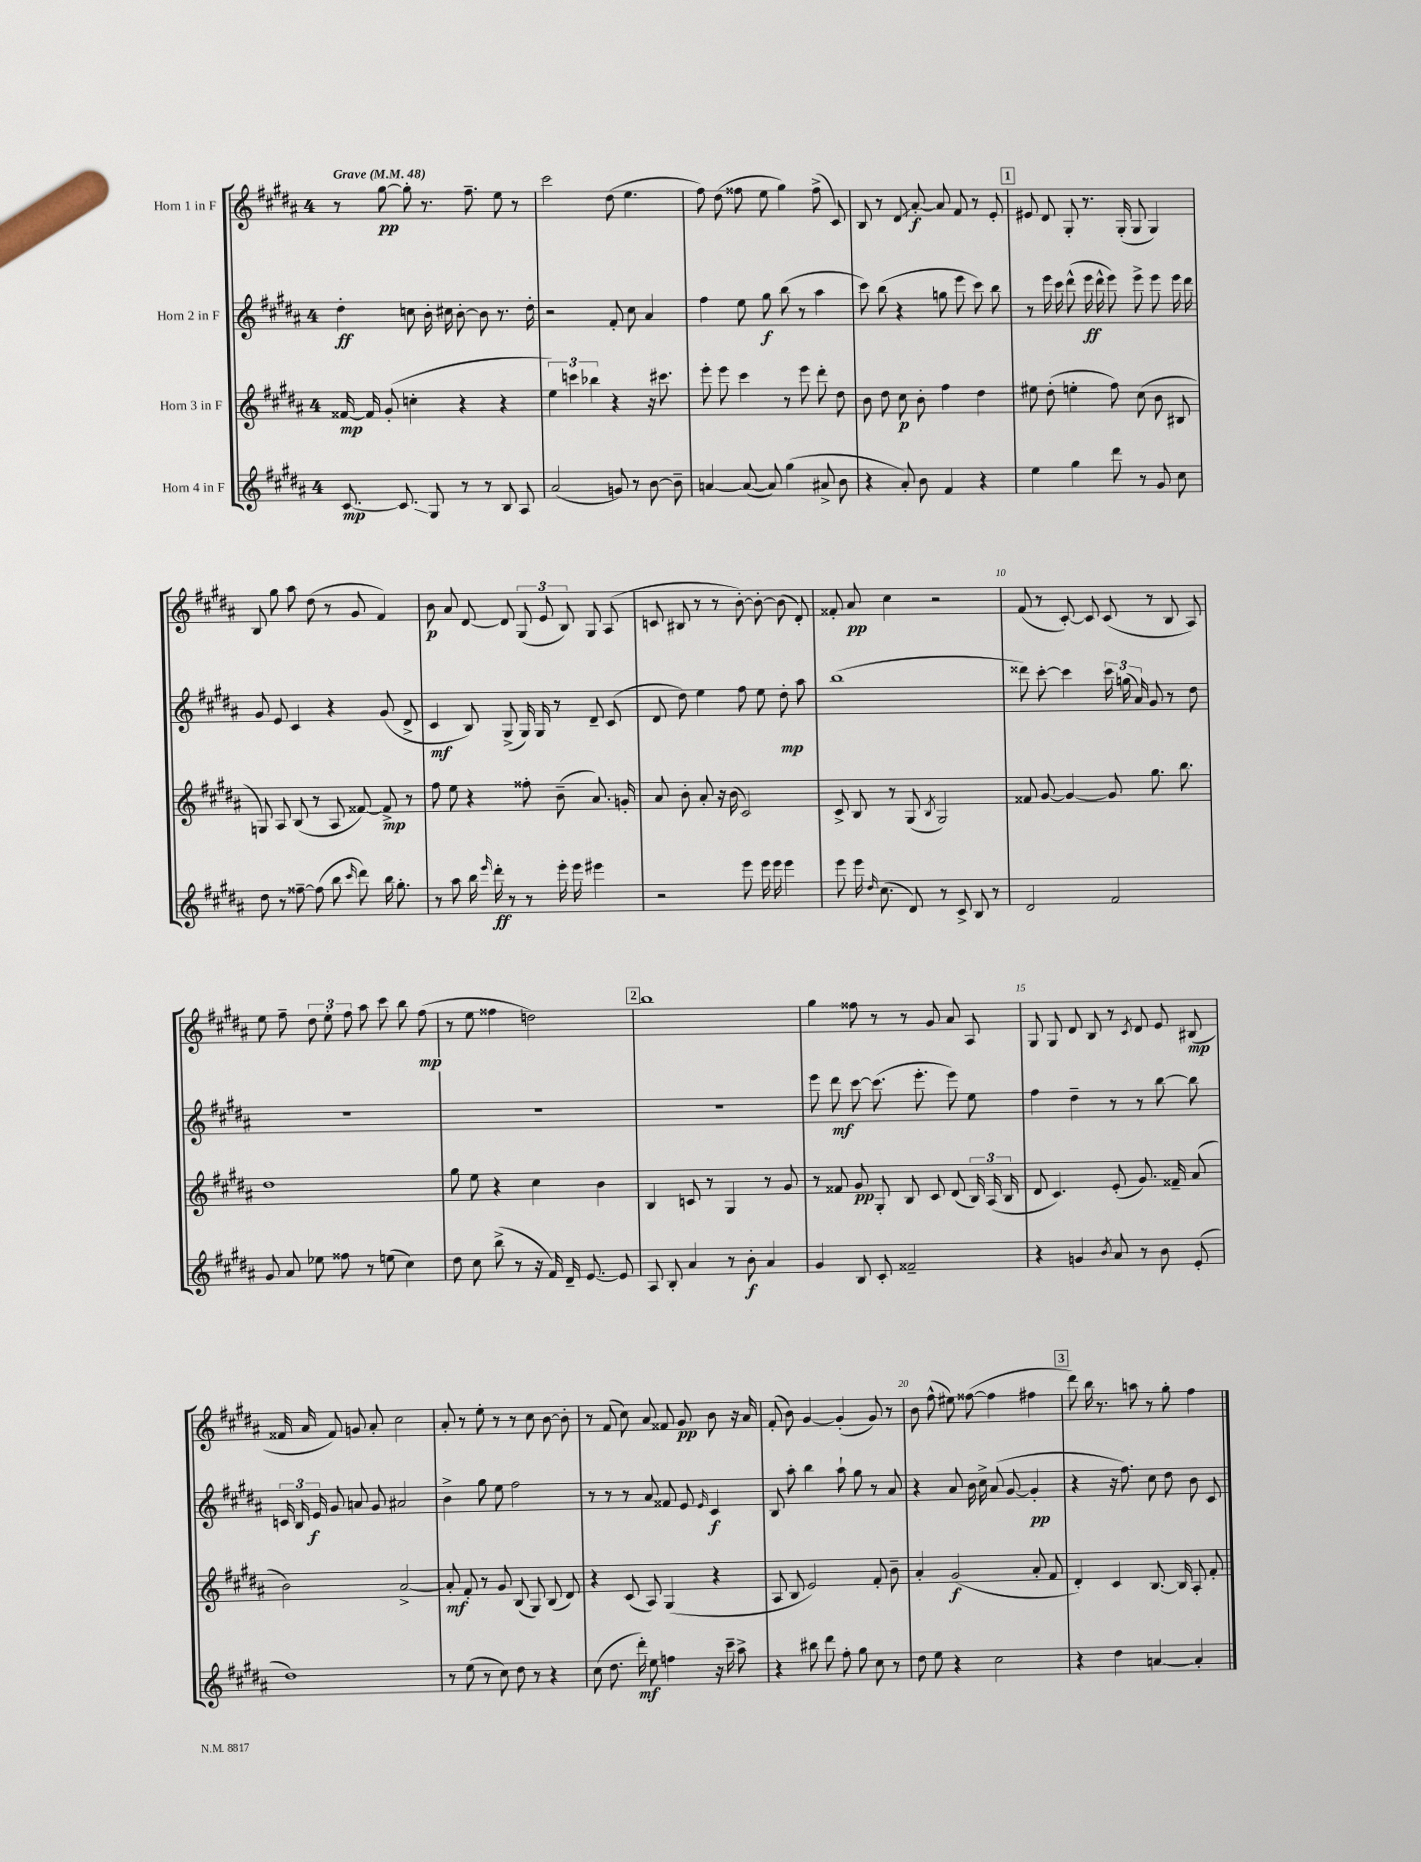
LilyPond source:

<<
\new StaffGroup <<
\new Staff = "s0" \with { instrumentName = "Horn 1 in F" } {
    \clef treble \key b \major \once \override Staff.TimeSignature.style = #'single-digit \time 4/4 \tempo "Grave" 4 = 48
    \autoBeamOff r8 gis''8~\pp gis''8-. r8. fis''8.-- e''8 r8 |
    cis'''2 dis''8( e''4. |
    fis''8) dis''8( fisis''8 e''8 gis''4) fisis''8->( cis'8) |
    b8 r8 dis'8\glissando ais'8~-.\f ais'8 fis'8 r8 e'8-. |
    \mark \markup { \box "1" } eis'8 dis'8 gis8-. r8. gis16-.( gis8 gis4) |
    b8 gis''8 ais''8 dis''8( r8 gis'8 fis'4) |
    b'8\p ais'8 dis'8~ dis'8 \tuplet 3/2 { gis8( e'8 b8) } gis8 ais8( |
    c'8 bis8 r8 r8 b'8~-.) b'8~-. b'8( dis'8-.) |
    fisis'8-. ais'8\pp cis''4 r2 |
    fis'8( r8 cis'8~-.) cis'8 cis'8( r8 b8 ais8) |
    e''8 fis''8-- \tuplet 3/2 { dis''8 e''8-. fis''8 } ais''8 cis'''8 b''8 fis''8\mp( |
    r8 e''8 fisis''4 d''2) |
    \mark \markup { \box "2" } b''1 |
    gis''4 fisis''8 r8 r8 gis'8 ais'8 ais8 |
    gis8 gis8 dis'8 b8 r8 \acciaccatura { cis'8 } dis'8 e'8 bis8\mp( |
    fisis'16 ais'16 fisis'8) g'8 ais'8-. cis''2 |
    ais'8-. r8 e''8-. r8 r8 cis''8 b'8~ b'8-. |
    r8 fis'8( cis''8) ais'8 fisis'8 gis'8\pp b'8 r16 ais'16 |
    fis'8-.( b'8) gis'4~ gis'4-.( gis'8) r8 |
    b'8 fis''8-^( eis''8) fisis''8~( fisis''4 fis''4 |
    \mark \markup { \box "3" } dis'''8) b''16 r8. a''8 r8 gis''8-. fis''4 \bar "|." |
}
\new Staff = "s1" \with { instrumentName = "Horn 2 in F" } {
    \clef treble \key b \major \once \override Staff.TimeSignature.style = #'single-digit \time 4/4
    \autoBeamOff dis''4-.\ff c''8 b'16-. cis''16 b'8~-. b'8 r8. dis''16-. |
    r2 fis'8-. cis''8 ais'4 |
    fis''4 e''8 gis''8\f b''8( r8 ais''4 |
    cis'''8) b''8( r4 g''8 e'''8 cis'''8) b''8 |
    \mark \markup { \box "1" } r8 e'''16 cis'''16 dis'''8-^( e'''16\ff dis'''16-^ e'''8) e'''8-> e'''8 e'''16 dis'''16 |
    gis'8 e'8 cis'4 r4 gis'8( dis'8-> |
    cis'4\mf b8) gis8->( gis16) gis16 r8 dis'8-- cis'8( |
    dis'8 dis''8) e''4 fis''8 e''8 dis''8-.\mp ais''8 |
    b''1( |
    disis'''8) cis'''8~-. cis'''4 \tuplet 3/2 { cis'''16 g''16( ais'16) } gis'8 r8 dis''8 |
    R1 |
    R1 |
    \mark \markup { \box "2" } R1 |
    e'''8 dis'''8\mf cis'''8~ cis'''8.( e'''8.-. e'''8) e''8 |
    fis''4 dis''4-- r8 r8 b''8~ b''8 |
    \tuplet 3/2 { c'16 b16 e'16\f } gis'8 a'8 gis'8 ais'2 |
    b'4-> gis''8 e''8 fis''2 |
    r8 r8 r8 ais'8 fisis'8 e'8 \grace { e'16 } cis'4\f |
    b8 ais''8-. b''4 ais''8-! gis''8 r8 ais'8 |
    r4 ais'8 b'16 cis''16-> ais'8( gis'8~ gis'4-.\pp |
    \mark \markup { \box "3" } r4 r16 fis''8.) cis''8 dis''8 b'8 cis'8 \bar "|." |
}
\new Staff = "s2" \with { instrumentName = "Horn 3 in F" } {
    \clef treble \key b \major \once \override Staff.TimeSignature.style = #'single-digit \time 4/4
    \autoBeamOff fisis'16~\mp fisis'16 gis'8-.( c''4-. r4 r4 |
    \tuplet 3/2 { e''4) c'''4 bes''4 } r4 r16 cis'''8. |
    e'''8-. e'''8 cis'''4 r8 e'''8 dis'''8-. dis''8 |
    b'8 dis''8 cis''8\p b'8-. fis''4 dis''4 |
    \mark \markup { \box "1" } eis''8 dis''8-.( e''4-. fis''8) cis''8( b'8 bis8 |
    g8) ais8 b8( r8 ais8 fisis'8~) fisis'8->\mp r8 |
    fis''8 e''8 r4 fisis''8-. b'8--( ais'8.) g'16-. |
    ais'8 b'8-. ais'8-. r16 b'16( cis'2) |
    cis'8-> b8 r8 gis8( \acciaccatura { b8 } gis2) |
    fisis'8 gis'8~ gis'4~ gis'8 gis''8. b''8. |
    dis''1 |
    gis''8 e''8 r4 cis''4 b'4 |
    \mark \markup { \box "2" } b4 c'8 r8 gis4 r8 gis'8 |
    r8 fisis'8 gis'8\pp gis8-. b8 cis'8 dis'8( \tuplet 3/2 { b16) ais16( b16 } |
    dis'8 cis'4.) e'8-.( gis'8.) fisis'16-- ais'8( |
    b'2) ais'2~-> |
    ais'8-.\mf fis'8-. r8 gis'8 b8( gis8) b8( dis'8) |
    r4 cis'8( ais8) gis4( r4 |
    ais8 b8 e'2) fis'8-. b'8-- |
    ais'4-. gis'2\f( ais'8-. fis'8 |
    \mark \markup { \box "3" } dis'4-.) cis'4 b8.~ b16 ais8-. fis'8-. \bar "|." |
}
\new Staff = "s3" \with { instrumentName = "Horn 4 in F" } {
    \clef treble \key b \major \once \override Staff.TimeSignature.style = #'single-digit \time 4/4
    \autoBeamOff cis'8.~\mp cis'8.\glissando gis8 r8 r8 b8 ais8 |
    ais'2( g'8) r8 b'8~ b'8-- |
    a'4~ a'8~( a'8) gis''4( ais'8-> b'8 |
    r4 ais'8-.) b'8 fis'4 r4 |
    \mark \markup { \box "1" } e''4 gis''4 dis'''8 r8 gis'8 cis''8 |
    dis''8 r8 fisis''8~-- fisis''8( b''8 \grace { cis'''16 } dis'''8) b''16 gis''8.-. |
    r8 ais''8 b''16 \grace { e'''16 } dis'''16-.\ff r8 r8 e'''16-. e'''16 eis'''4 |
    r2 e'''8 e'''16 e'''16 e'''4 |
    e'''8 e'''16 \grace { dis''16 } cis''8.( dis'8) r8 cis'8-> b8 r8 |
    dis'2 fis'2 |
    gis'8 ais'8 ees''8 fisis''8 r8 e''8( cis''4) |
    dis''8 cis''8 b''8->( r8 r16 fis'16) dis'16-- e'8.~ e'8 |
    \mark \markup { \box "2" } ais8 b8-. ais'4 r8 b'8-.\f ais'4 |
    gis'4 b8 cis'8-. fisis'2-- |
    r4 g'4 \acciaccatura { b'8 } ais'8 r8 b'8 e'8-.( |
    dis''1) |
    r8 e''8( r8 cis''8) dis''8 r8 r4 |
    cis''8( dis''8. dis'''16-.\mf) e''8 f''4 r16 cis'''16-- ais''8-> |
    r4 bis''8 dis'''8 fis''8-. gis''8 cis''8 r8 |
    dis''8 e''8 r4 cis''2 |
    \mark \markup { \box "3" } r4 dis''4 a'4~ a'4-. \bar "|." |
}
>>
>>
\layout { \context { \Score \override BarNumber.break-visibility = ##(#f #t #t) barNumberVisibility = #(every-nth-bar-number-visible 5) } }
